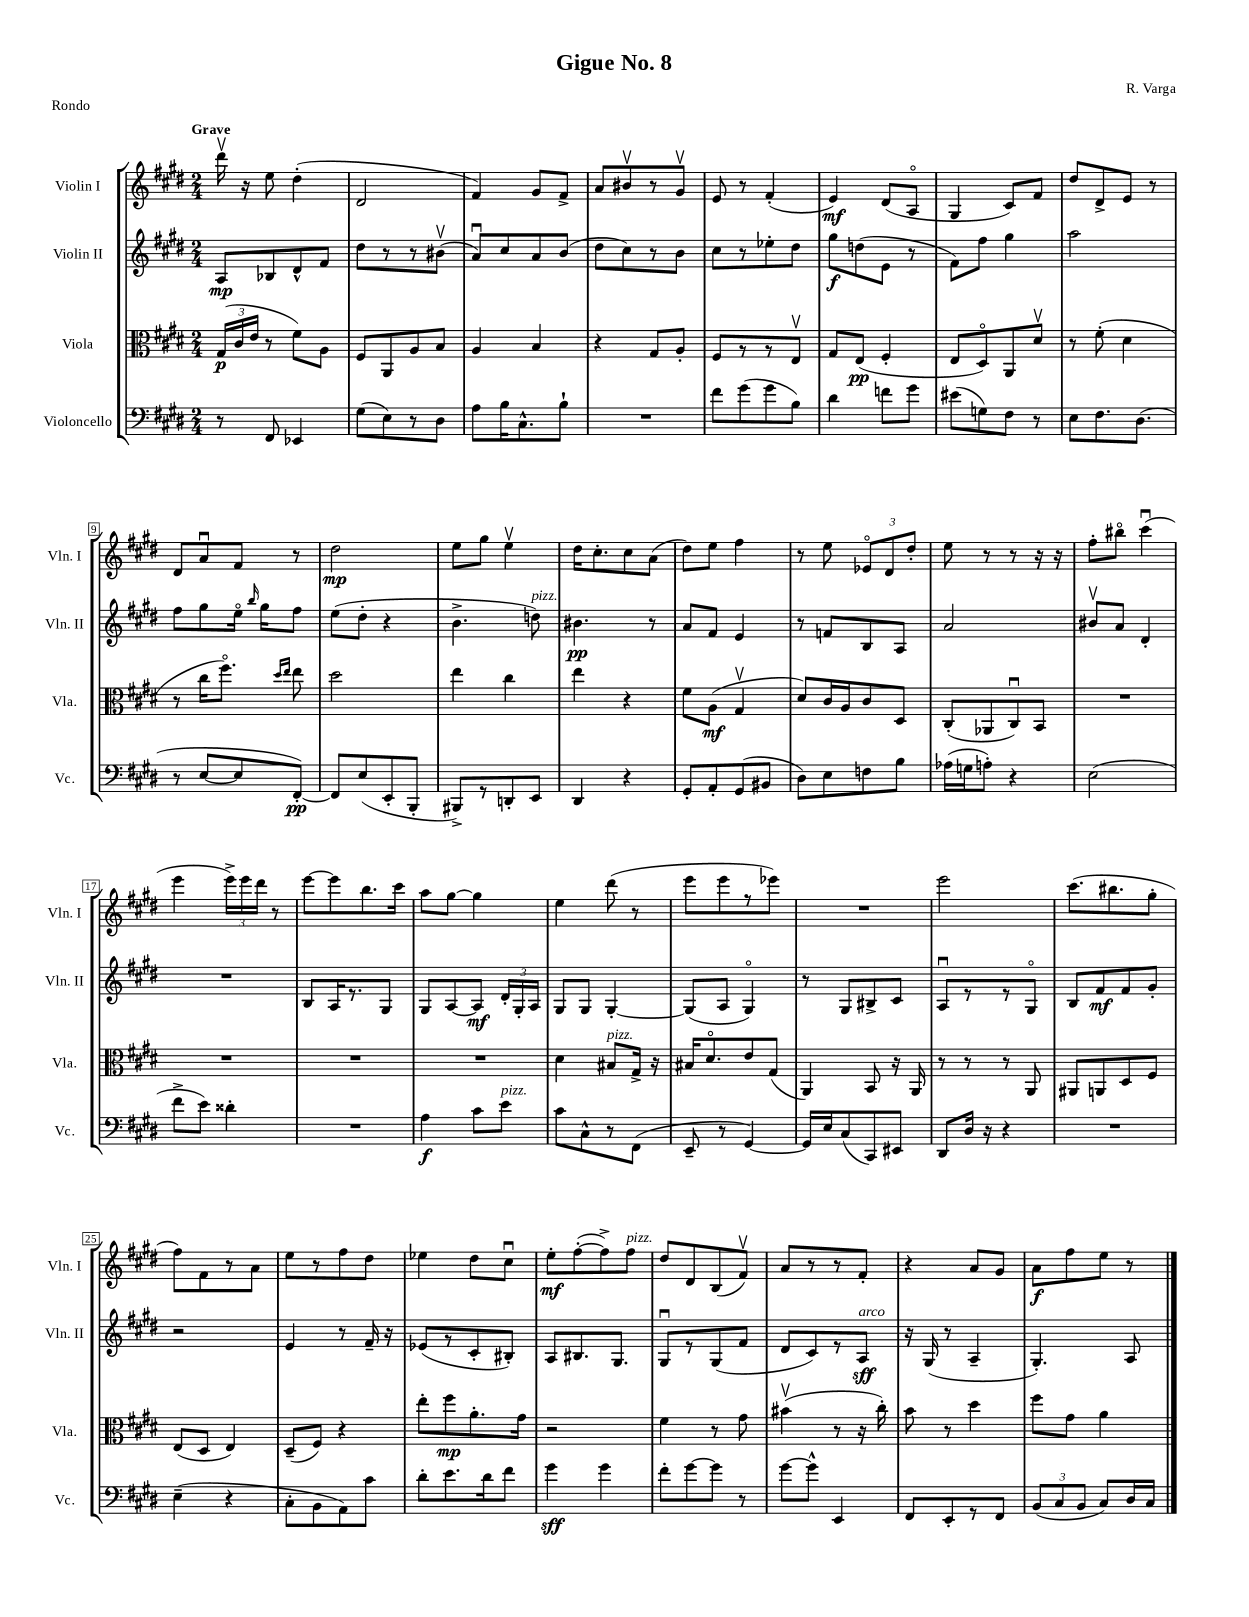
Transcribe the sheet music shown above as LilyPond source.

\header { title = "Gigue No. 8" composer = "R. Varga" piece = "Rondo" }
<<
\new StaffGroup <<
\new Staff = "s0" \with { instrumentName = "Violin I" shortInstrumentName = "Vln. I" } {
    \clef treble \key e \major \numericTimeSignature \time 2/4 \tempo "Grave"
    \autoBeamOff dis'''16\upbow r16 e''8 dis''4-.( |
    dis'2 |
    fis'4) gis'8[ fis'8]-> |
    a'8[ bis'8\upbow r8 gis'8]\upbow |
    e'8 r8 fis'4-.( |
    e'4\mf) dis'8[( a8]\flageolet |
    gis4 cis'8[) fis'8] |
    dis''8[ dis'8-> e'8] r8 |
    dis'8[ a'8\downbow fis'8] r8 |
    dis''2\mp |
    e''8[ gis''8] e''4\upbow |
    dis''16[ cis''8.-. cis''8 a'8]( |
    dis''8[) e''8] fis''4 |
    r8 e''8 \tuplet 3/2 { ees'8[\flageolet dis'8 dis''8]-. } |
    e''8 r8 r8 r16 r16 |
    fis''8[-. bis''8]\flageolet cis'''4\downbow( |
    e'''4 \tuplet 3/2 { e'''16[->) e'''16 dis'''16] } r8 |
    e'''8[~ e'''8 b''8. cis'''16] |
    a''8[ gis''8]~ gis''4 |
    e''4 dis'''8( r8 |
    e'''8[ e'''8 r8 ees'''8]) |
    R2 |
    e'''2 |
    cis'''8.[( bis''8. gis''8]-. |
    fis''8[) fis'8 r8 a'8] |
    e''8[ r8 fis''8 dis''8] |
    ees''4 dis''8[ cis''8]\downbow |
    e''8[-.\mf fis''8~-.( fis''8->) fis''8]^\markup { \italic "pizz." } |
    dis''8[ dis'8 b8( fis'8]\upbow) |
    a'8[ r8 r8 fis'8]-. |
    r4 a'8[ gis'8] |
    a'8[\f fis''8 e''8] r8 \bar "|." |
}
\new Staff = "s1" \with { instrumentName = "Violin II" shortInstrumentName = "Vln. II" } {
    \clef treble \key e \major \numericTimeSignature \time 2/4
    \autoBeamOff a8[\mp bes8 dis'8-^ fis'8] |
    dis''8[ r8 r8 bis'8]\upbow( |
    a'8[\downbow) cis''8 a'8 b'8]( |
    dis''8[ cis''8) r8 b'8] |
    cis''8[ r8 ees''8-. dis''8] |
    gis''8[\f d''8( e'8] r8 |
    fis'8[) fis''8] gis''4 |
    a''2 |
    fis''8[ gis''8 e''16]\flageolet \grace { b''16 } gis''16[ fis''8] |
    e''8[( dis''8]-. r4 |
    b'4.-> d''8^\markup { \italic "pizz." }) |
    bis'4.\pp r8 |
    a'8[ fis'8] e'4 |
    r8 f'8[ b8 a8] |
    a'2 |
    bis'8[\upbow a'8] dis'4-. |
    R2 |
    b8[ a16 r8. gis8] |
    gis8[ a8~ a8]\mf \tuplet 3/2 { dis'16[-. gis16-. a16] } |
    gis8[ gis8] gis4~-. |
    gis8[( a8] gis4\flageolet) |
    r8 gis8[ bis8-> cis'8] |
    a8[\downbow r8 r8 gis8]\flageolet |
    b8[ fis'8\mf fis'8 gis'8]-. |
    r2 |
    e'4 r8 fis'16-- r16 |
    ees'8[( r8 cis'8-. bis8]-.) |
    a8[ bis8. gis8.] |
    gis8[\downbow r8 gis8( fis'8] |
    dis'8[ cis'8) r8 a8]\sff^\markup { \italic "arco" } |
    r16 gis16( r8 a4-- |
    gis4.-.) a8 \bar "|." |
}
\new Staff = "s2" \with { instrumentName = "Viola" shortInstrumentName = "Vla." } {
    \clef alto \key e \major \numericTimeSignature \time 2/4
    \autoBeamOff \tuplet 3/2 { gis16[\p( cis'16 e'16] } r8 fis'8[) a8] |
    fis8[ a,8 a8 b8] |
    a4 b4 |
    r4 gis8[ a8]-. |
    fis8[ r8 r8 e8]\upbow |
    gis8[ e8]\pp( fis4-. |
    e8[ dis8\flageolet) a,8 dis'8]\upbow |
    r8 fis'8-.( dis'4 |
    r8 cis''16[ fis''8.]\flageolet) \grace { dis''16[ e''16] } e''8 |
    dis''2 |
    e''4 cis''4 |
    e''4 r4 |
    fis'8[ a8]\mf( gis4\upbow |
    dis'8[) cis'16 a16 cis'8 dis8] |
    cis8[-.( aes,8 cis8\downbow) b,8] |
    R2 |
    R2 |
    R2 |
    R2 |
    dis'4 bis8[^\markup { \italic "pizz." } gis16]-> r16 |
    bis16[ dis'8.\flageolet e'8 gis8]( |
    a,4) b,8 r16 a,16 |
    r8 r8 r8 a,8 |
    ais,8[ a,8 dis8 fis8] |
    e8[( dis8] e4) |
    dis8[--( fis8]) r4 |
    e''8[-. fis''8\mp a'8.-. gis'16] |
    r2 |
    fis'4 r8 gis'8 |
    bis'4\upbow( r8 r16 cis''16-.) |
    b'8 r8 dis''4 |
    fis''8[ gis'8] a'4 \bar "|." |
}
\new Staff = "s3" \with { instrumentName = "Violoncello" shortInstrumentName = "Vc." } {
    \clef bass \key e \major \numericTimeSignature \time 2/4
    \autoBeamOff r8 fis,8 ees,4 |
    gis8[( e8) r8 dis8] |
    a8[ b16 cis8.-^ b8]-! |
    R2 |
    fis'8[ gis'8( gis'8 b8]) |
    dis'4 f'8[ gis'8] |
    eis'8[( g8) fis8] r8 |
    e8[ fis8. dis8.]( |
    r8 e8[~ e8 fis,8]~-.\pp) |
    fis,8[ e8( e,8-. b,,8]-. |
    bis,,8[->) r8 d,8-. e,8] |
    dis,4 r4 |
    gis,8[-. a,8-. gis,8( bis,8] |
    dis8[) e8 f8 b8] |
    aes16[( g16 a8]-.) r4 |
    e2( |
    fis'8[-> e'8]) disis'4-. |
    R2 |
    a4\f cis'8[ e'8]^\markup { \italic "pizz." } |
    cis'8[ cis8-^ r8 fis,8]( |
    e,8-- r8 gis,4~) |
    gis,16[ e16 cis8( cis,8) eis,8] |
    dis,8[ dis16] r16 r4 |
    R2 |
    e4--( r4 |
    cis8[-. b,8 a,8) cis'8] |
    dis'8[-. e'8. dis'16 fis'8] |
    gis'4\sff gis'4 |
    fis'8[-. gis'8~ gis'8] r8 |
    gis'8[~ gis'8]-^ e,4 |
    fis,8[ e,8-. r8 fis,8] |
    \tuplet 3/2 { b,8[( cis8 b,8] } cis8[) dis16 cis16] \bar "|." |
}
>>
>>
\layout { \context { \Score \override BarNumber.stencil = #(make-stencil-boxer 0.1 0.3 ly:text-interface::print) } }
